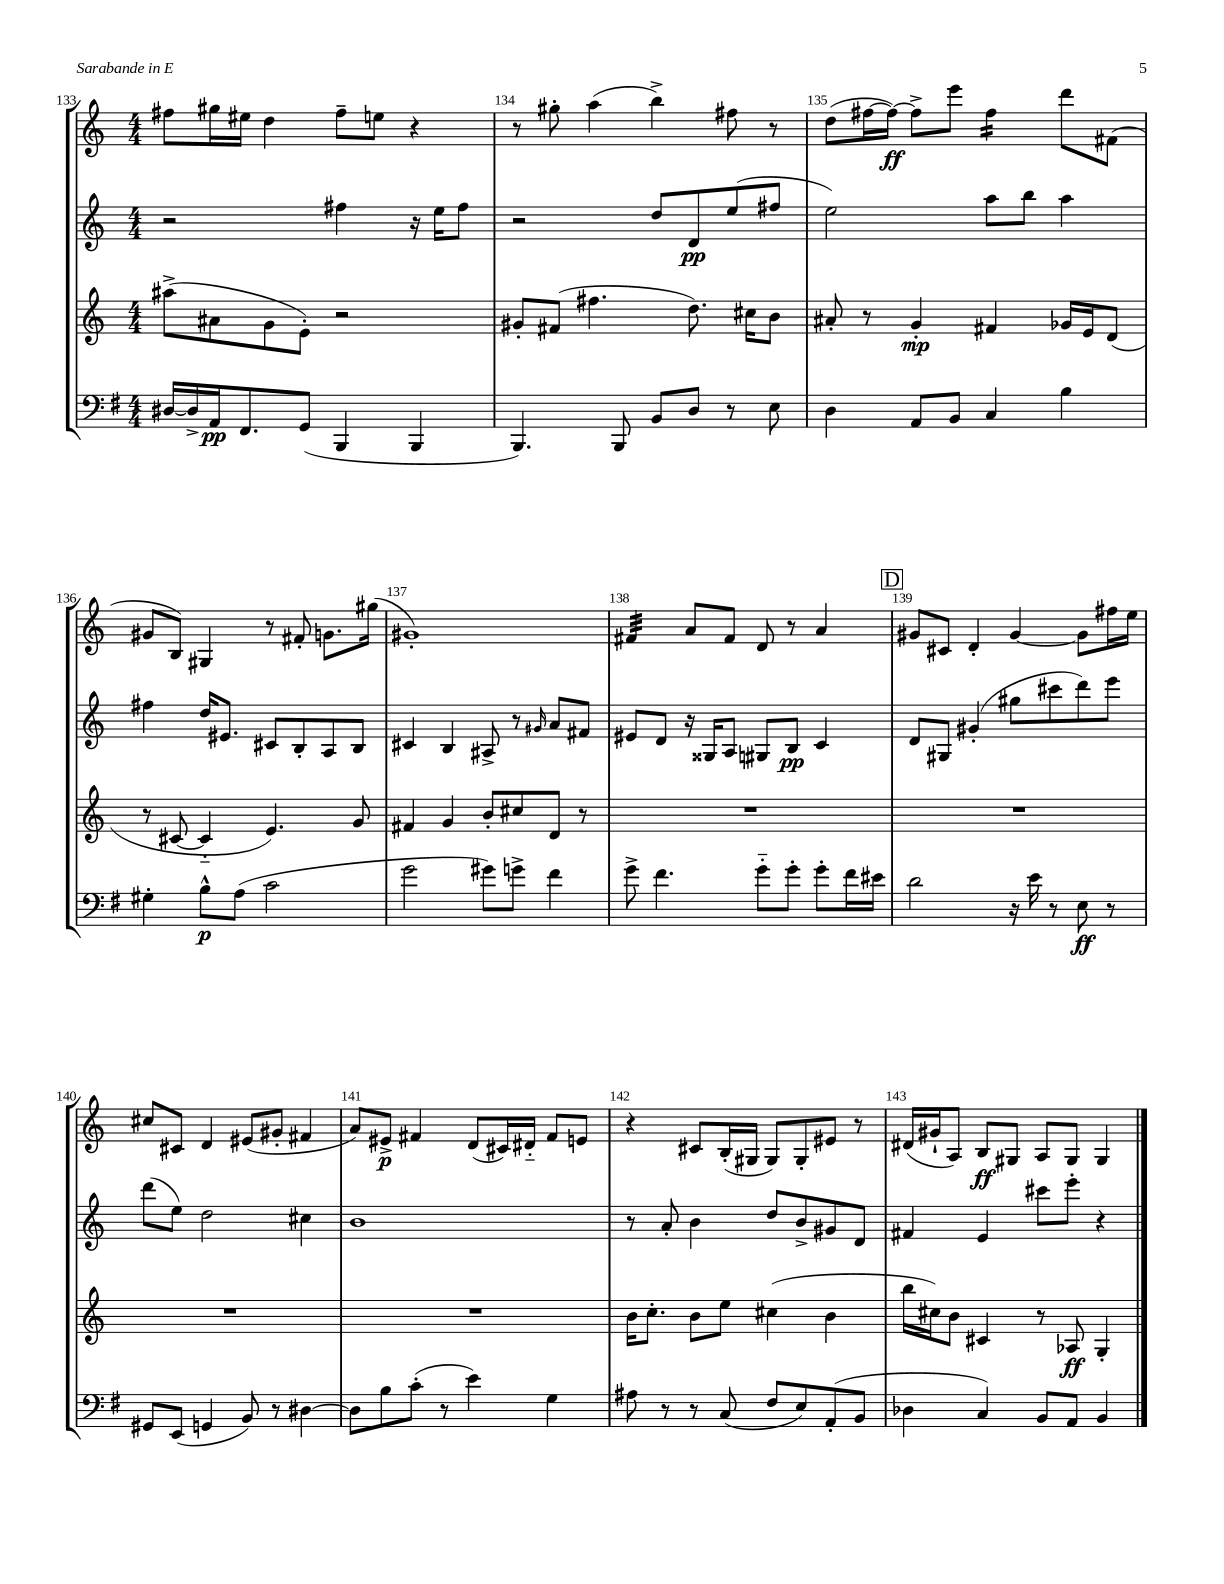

**kern	**kern	**kern	**kern
*staff4	*staff3	*staff2	*staff1
*clefF4	*clefG2	*clefG2	*clefG2
*k[f#]	*k[]	*k[]	*k[]
*M4/4	*M4/4	*M4/4	*M4/4
[16D#	(8aa#^	2r	8ff#
16D#^]	.	.	.
16AA	8a#	.	16gg#
8.FF#	.	.	16ee#
.	8g	.	4dd
(8GG	8e')	.	.
4BBB	2r	4ff#	8ff#~
.	.	.	8ee
4BBB	.	16r	4r
.	.	16ee	.
.	.	8ff#	.
=	=	=	=
4.BBB)	8g#'	2r	8r
.	(8f#	.	8gg#'
.	4.ff#	.	(4aa
8BBB	.	.	.
8BB	.	8dd	4bb^)
8D	8.dd)	8d	.
8r	.	(8ee	8ff#
.	16cc#	.	.
8E	8b	8ff#	8r
=	=	=	=
4D	8a#'	2ee)	(8dd
.	8r	.	[16ff#
.	.	.	16ff#_)
8AA	4g'	.	8ff#^]
8BB	.	.	8eee
4C	4f#	8aa	4ff#
.	.	8bb	.
4B	16g-	4aa	8ddd
.	16e	.	.
.	(8d	.	(8f#
=	=	=	=
4G#'	8r	4ff#	8g#
.	[8c#	.	8B)
8B^^	4c#'~]	16dd	4G#
.	.	8.e#	.
(8A	.	.	.
2c	4.e)	8c#	8r
.	.	8B'	8f#'
.	.	8A	8.g
.	8g	8B	.
.	.	.	(16gg#
=	=	=	=
2g	4f#	4c#	1g#')
.	4g	4B	.
8g#)	8b'	8A#^	.
8g^	8cc#	8r	.
.	.	16qqg#	.
4f#	8d	8a	.
.	8r	8f#	.
=	=	=	=
8g^	1r	8e#	4f#
4.f#	.	8d	.
.	.	16r	8a
.	.	16G##	.
.	.	8A	8f#
8g'~	.	8G#	8d
8g'	.	8B	8r
8g'	.	4c	4a
16f#	.	.	.
16e#	.	.	.
=	=	=	=
2d	1r	8d	8g#
.	.	8G#	8c#
.	.	(4g#'	4d'
16r	.	8gg#	[4g#
16e	.	.	.
8r	.	8ccc#	.
8E	.	8ddd)	8g#]
8r	.	8eee	16ff#
.	.	.	16ee
=	=	=	=
8GG#	1r	(8ddd	8cc#
(8EE	.	8ee)	8c#
4GG	.	2dd	4d
8BB)	.	.	(8e#
8r	.	.	8g#'
[4D#	.	4cc#	4f#
=	=	=	=
8D#]	1r	1b	8a)
8B	.	.	8e#^
(8c'	.	.	4f#
8r	.	.	.
4e)	.	.	(8d
.	.	.	16c#)
.	.	.	16d#'~
4G	.	.	8f#
.	.	.	8e
=	=	=	=
8A#	16b	8r	4r
.	8.cc'	.	.
8r	.	8a'	.
8r	8b	4b	8c#
(8C	8ee	.	(16B'
.	.	.	16G#
8F#	(4cc#	8dd	8G#)
8E)	.	8b^	8G#'
(8AA'	4b	8g#	8e#
8BB	.	8d	8r
=	=	=	=
4D-	16bb	4f#	(16d#
.	16cc#)	.	16g#`
.	8b	.	8A)
4C)	4c#	4e	8B
.	.	.	8G#
8BB	8r	8ccc#	8A
8AA	8A-	8eee'	8G#
4BB	4G'	4r	4G#
==	==	==	==
*-	*-	*-	*-
